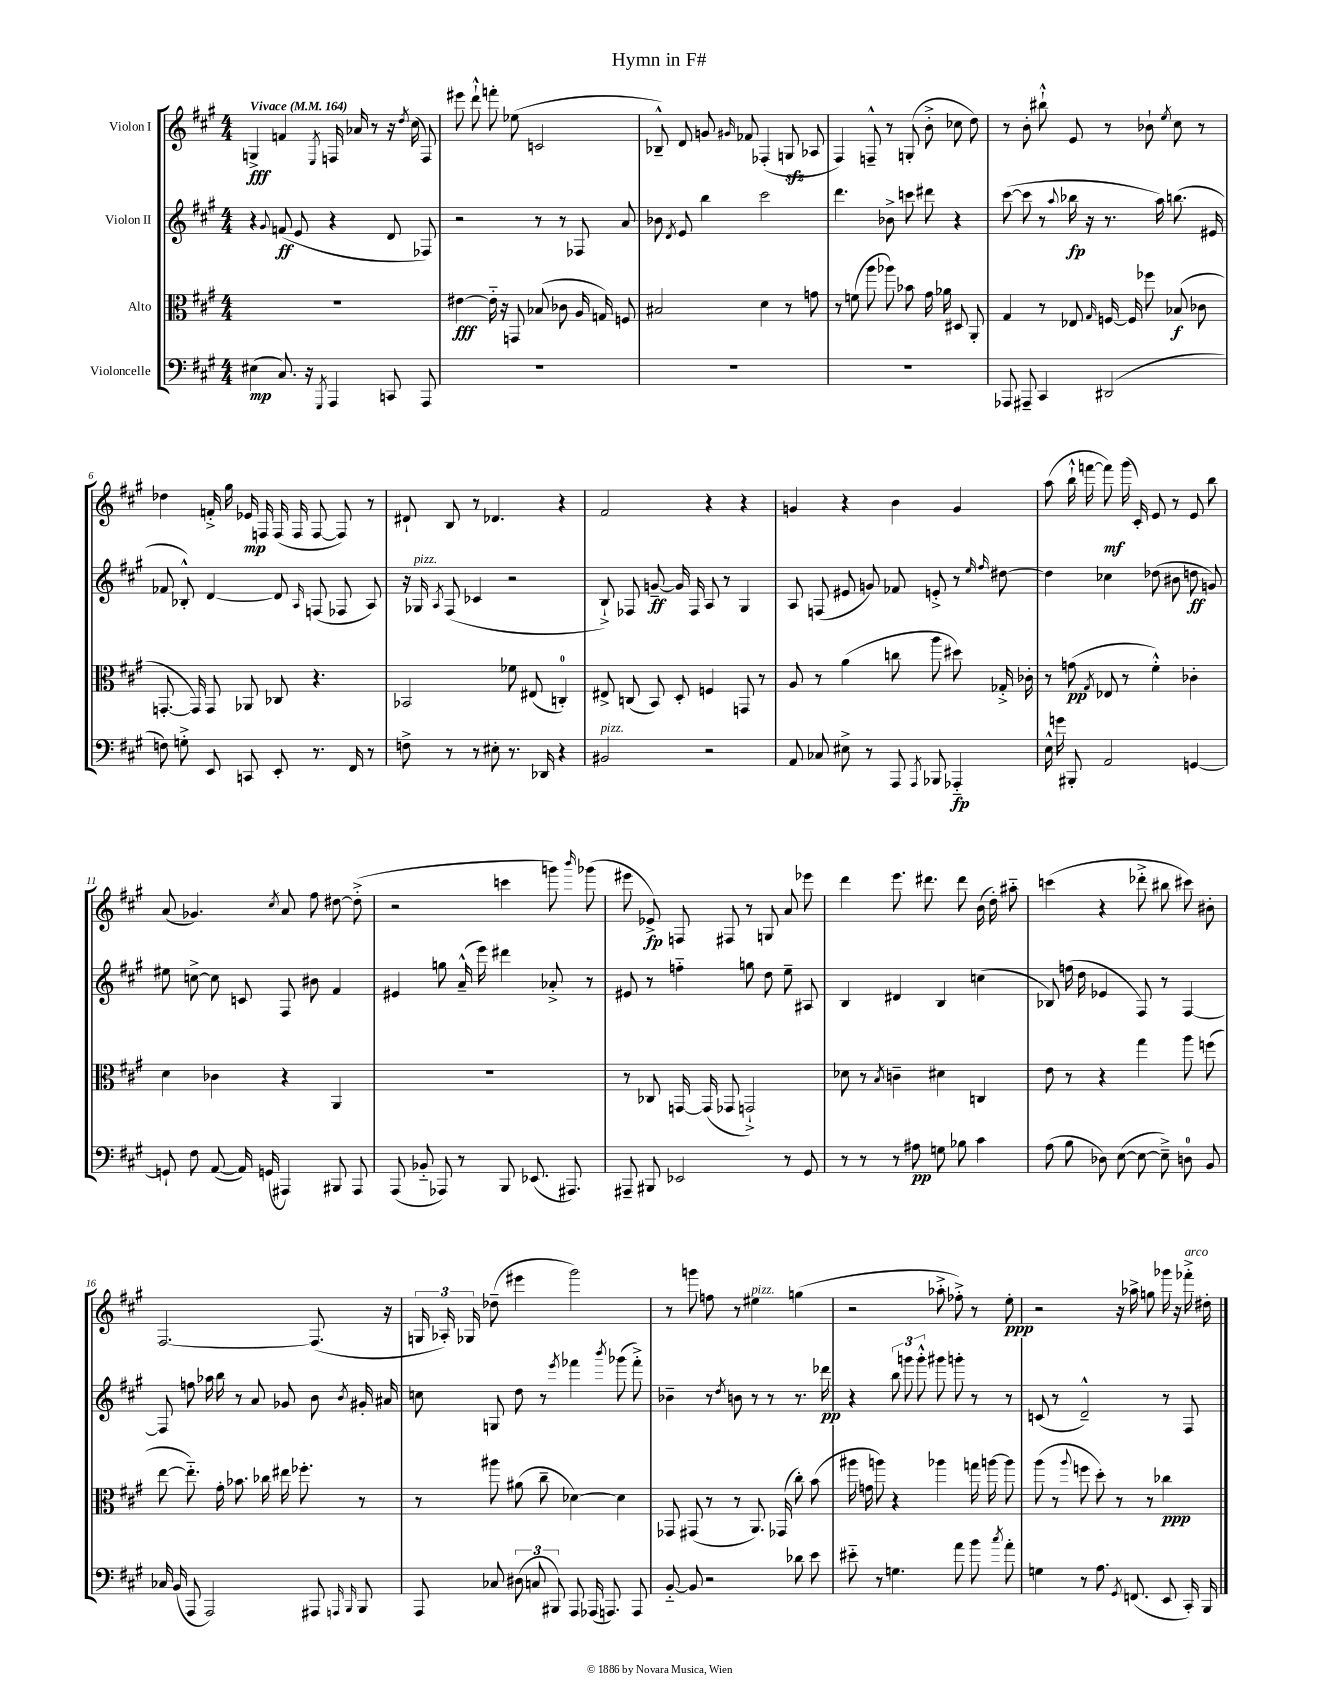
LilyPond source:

\header { title = "Hymn in F#" }
<<
\new StaffGroup <<
\new Staff = "s0" \with { instrumentName = "Violon I" } {
    \clef treble \key a \major \numericTimeSignature \time 4/4 \tempo "Vivace" 4 = 164
    \autoBeamOff g4->\fff f'4 \acciaccatura { e8 } f16 aes'16 r8 r16 \acciaccatura { d''8 } cis''16( f8) |
    eis'''8 d'''8-!-^ f'''8-. ees''8( c'2 |
    bes8---^) d'8 g'8 \grace { gis'16 } fes'8 fes4-.( g8\sfz aes8 |
    fis4) f8---^ r8 g8-.( b'8-.-> ces''8 d''8) |
    r8 b'8-. bis''8-!-^ e'8 r8 bes'8-! \acciaccatura { e''8 } cis''8 r8 |
    des''4 f'16-.-> gis''16 ees'16\mp f16 f16( f16 f8~ f8) r8 |
    dis'8-! b8 r8 des'4. r4 |
    fis'2 r4 r4 |
    g'4 r4 b'4 g'4 |
    a''8( b''16-!-^ f'''16~ f'''8\mf) gis'''16( cis'16-.) e'8 r8 e'8 b''8 |
    a'8( ges'4.) \acciaccatura { cis''8 } a'8 fis''8 dis''8~ dis''8-.->( |
    r2 c'''4 g'''8) \grace { b'''16 } ges'''8( |
    eis'''8 ees'8->\fp) f8 fis8 r8 g8 a'8 ees'''8 |
    d'''4 e'''8. dis'''8. dis'''8 b'16( d''16-.) ais''8-_ |
    c'''4( r4 des'''8-.-> bis''8 cis'''8) bis'8-. |
    fis2.~ fis8.( r16 |
    \tuplet 3/2 { g16 aes16-.) ges16 } des''8--( eis'''4 gis'''2) |
    r8 g'''8 f''8 r8 eis''4^\markup { \italic "pizz." } g''4( |
    r2 aes''8-.-> fes''8-.->) r8 e''8-.\ppp |
    r2 r16 aes''16-> g''8 ges'''16 r16 fes'''16-.->^\markup { \italic "arco" } dis''16-. \bar "|." |
}
\new Staff = "s1" \with { instrumentName = "Violon II" } {
    \clef treble \key a \major \numericTimeSignature \time 4/4
    \autoBeamOff r4 \appoggiatura { gis'8 } f'8\ff( e'8 r4 d'8 fes8) |
    r2 r8 r8 fes8 a'8 |
    bes'8 \acciaccatura { d'8 } e'8 b''4 cis'''2 |
    d'''4. bes'8-> c'''8 dis'''8 r4 |
    cis'''8~( cis'''8 r8 \appoggiatura { a''8 } bes''16\fp r16 r8. a''16) b''8.( eis'16 |
    fes'8 bes8-.-^) d'4~ d'8 \grace { a16 } f8( fes8 a8) |
    r16 ges16^\markup { \italic "pizz." } \acciaccatura { a8 } fis8( ces'4 r2 |
    b8-!->) fes8 g'8~--\ff g'16 fes16 a8 r8 gis4 |
    a8 f8( eis'8 g'8) fes'8 e'8-.-> r8 \grace { e''16 fis''16 } dis''8~ |
    dis''4 ces''4 des''8( bis'8 d''8\ff g'8) |
    eis''8 c''8~-> c''8 c'8 fis8 bis'8 fis'4 |
    eis'4 g''8 a'16---^( e'''16) dis'''4 aes'8-.-> r8 |
    eis'8 r8 f''4-_ g''8 d''8 e''8-- ais8 |
    b4 dis'4 b4 c''4( |
    bes8) f''16( d''16 ees'4 fis8) r8 fis4~ |
    fis8 f''8 aes''16 b''16 r8 a'8 ges'8 b'8 \acciaccatura { b'8 } gis'16-. ais'16 |
    c''8 g8 d''8 r8 \acciaccatura { e'''8 } fes'''4 \acciaccatura { b'''8 } ges'''8( fes'''8-.->) |
    bes'4-- r8 \acciaccatura { d''8 } b'8 r8 r8 r8. des'''16\pp |
    r4 \tuplet 3/2 { b''8 g'''8 g'''8-.-^ } gis'''8 g'''8-. r8 r8 |
    c'8( r8 d'2---^) r8 fis8 \bar "|." |
}
\new Staff = "s2" \with { instrumentName = "Alto" } {
    \clef alto \key a \major \numericTimeSignature \time 4/4
    \autoBeamOff R1 |
    eis'4~\fff eis'16-_ r16 g,8 bes8( ces'8 a16 g16) f8 |
    bis2 d'4 r8 g'8 |
    r8 f'8( a''8 aes''8) bes'8 gis'16 aes'16 dis8 a,8-. |
    gis4 r8 ees8 \grace { gis16 } f16~ f16 fes''8 bes8\f( ces'8 |
    g,8.~-. g,16) g,8 aes,8 ces8 r4. |
    bes,2 fes'8 eis8( c4-0-.) |
    eis8-> c8( b,8) d8-. f4 g,8 r8 |
    a8 r8 a'4( c''8 a''8 dis''8) ges16-.-> ces'16-. |
    r8 g'8\pp( \acciaccatura { gis8 } ees8 r8 fis'4-.-^) ces'4-. |
    d'4 ces'4 r4 a,4 |
    R1 |
    r8 ces8 g,16~ g,16( ges,8 g,2-!->) |
    des'8 r8 \acciaccatura { b8 } c'4-- dis'4 c4 |
    e'8 r8 r4 gis''4 a''8 f''8( |
    e''8~ e''8.-_) gis'16-. bes'8. ces''16 eis''16 fes''8.-. r8 |
    r8 ais''8 ais'8( cis''8-- des'4~) des'4 |
    ges,8 gis,8( r8 r8 a,8.) ges,16( cis''8-.) b'8( |
    ais''16 g'16 a''8) r4 aes''4 g''16 a''16~ a''8 |
    a''8( r8 \appoggiatura { a''8 } f''8 d''8-.) r8 r8 ces''4\ppp \bar "|." |
}
\new Staff = "s3" \with { instrumentName = "Violoncelle" } {
    \clef bass \key a \major \numericTimeSignature \time 4/4
    \autoBeamOff eis4\mp( cis8.) r16 \acciaccatura { gis,,8 } a,,4 c,8 a,,8 |
    R1 |
    R1 |
    R1 |
    aes,,8 ais,,8-- cis,4 dis,2( |
    f8) g8-.-> e,8 c,8 e,8-. r8. fis,16 r8 |
    f8-> r8 r8 eis8-. r8. des,16 r4 |
    bis,2^\markup { \italic "pizz." } r2 |
    a,8 ces8 eis8-> r8 a,,8 \acciaccatura { a,,8 } bes,,8 aes,,4-_\fp |
    e16-^ g'16 bis,,8-. a,2 g,4~ |
    g,8-! fis8 a,8~( a,16) g,16( ais,,4) bis,,8 ais,,8 |
    a,,8( bes,8-_ aes,,8) r8 b,,8 ees,8.( ais,,8.) |
    ais,,8-- bis,,8 ees,2 r8 gis,8 |
    r8 r8 r8 ais8\pp g8 bes8 cis'4 |
    a8( b8 des8) e8~( e8~ e8--->) d8-0 b,8 |
    ces16 b,16( a,,8 a,,2) ais,,8 \grace { a,,16 b,,16 } b,,8 |
    a,,8 ces8 \tuplet 3/2 { dis8( c8 bis,,8) } a,,8 aes,,16( a,,8.) a,,8 |
    b,8~-_ b,8 r2 des'8 e'8 |
    eis'8-_ r8 g4. a'8 b'8 \acciaccatura { cis''8 } a'8-. |
    g4 r8 a8. \acciaccatura { gis,8 } f,8.( e,8 cis,16-.) b,,16 \bar "|." |
}
>>
>>
